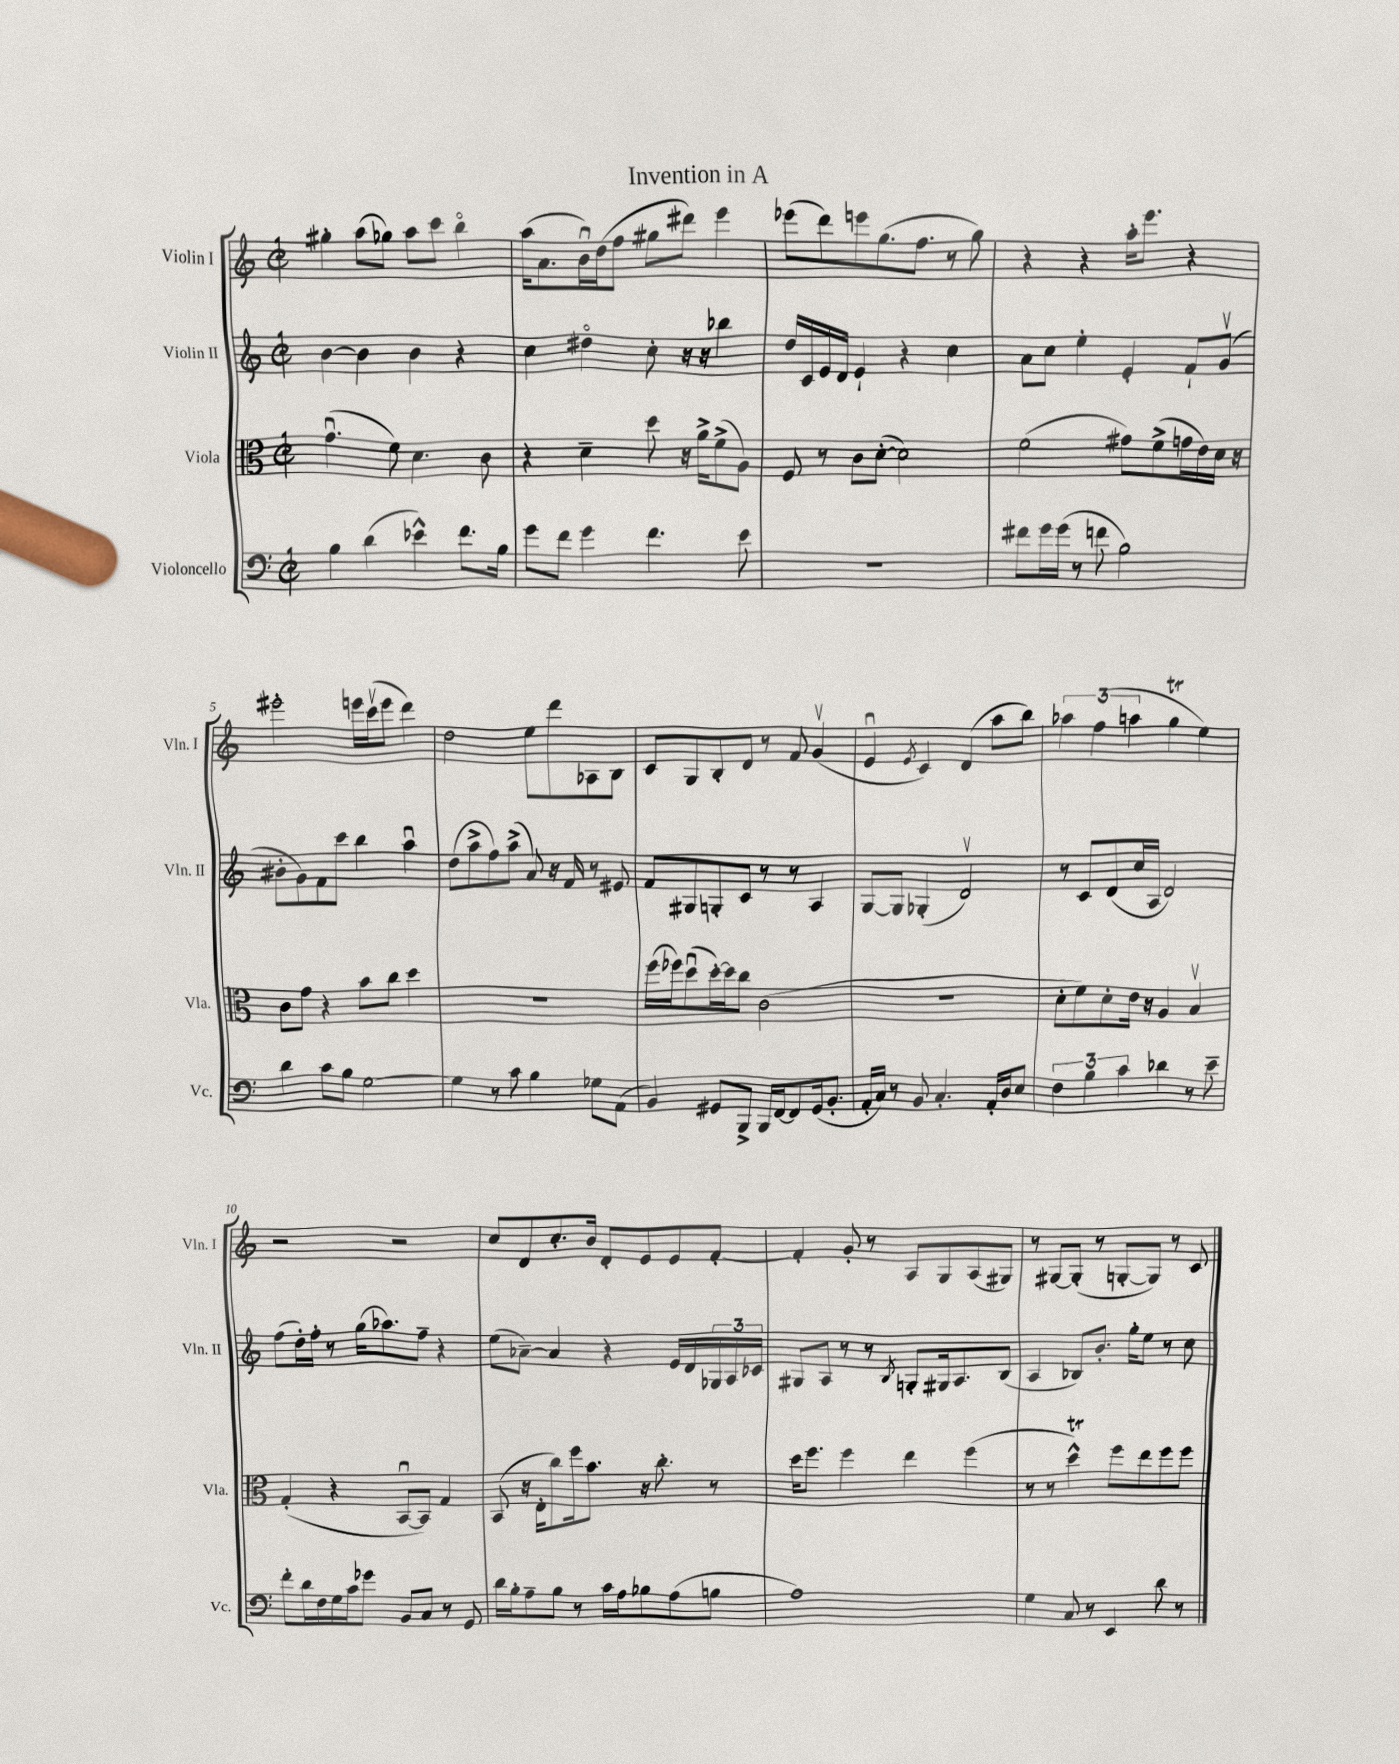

**kern	**kern	**kern	**kern
*part4	*part3	*part2	*part1
*staff4	*staff3	*staff2	*staff1
*I"Violoncello	*I"Viola	*I"Violin II	*I"Violin I
*I'Vc.	*I'Vla.	*I'Vln. II	*I'Vln. I
*clefF4	*clefC3	*clefG2	*clefG2
*k[]	*k[]	*k[]	*k[]
*M2/2	*M2/2	*M2/2	*M2/2
*met(c|)	*met(c|)	*met(c|)	*met(c|)
=1	=1	=1	=1
4B\	(4.gu\	[4b\	4gg#X'\
(4d\	.	4b\]	(8aa\L
.	8f\)	.	8gg-X\J)
4e-X^^\)	4.d\	4b\	8aa\L
.	.	.	8ccc\J
8.f\L	.	4r	4bb\
.	8c\	.	.
16B\Jk	.	.	.
=2	=2	=2	=2
8g\L	4r	4cc\	(16aa\KL
.	.	.	8.a\
8f\J	.	.	.
4g\	4d~\	4dd#X\	16bu\L)
.	.	.	(16dd\J
.	.	.	8ff\J
4.f\	8dd\	8cc'\	8gg#X\L
.	16r	16r	8ddd#X\J)
.	16a^\KL	16r	.
.	(8f^\	4bb-X\	4eee\
8e\	8A\J)	.	.
=3	=3	=3	=3
1r	8F/	16dd/LL	(8eee-X\L
.	.	16c/	.
.	8r	16e/	8ddd\)
.	.	16d/JJ	.
.	8c\L	4e`/	8eeen\
.	([8d'\J	.	(8.gg\
.	2d\])	4r	.
.	.	.	8.ff\J
.	.	4cc\	8r
.	.	.	8gg\)
=4	=4	=4	=4
8f#X\L	(2f\	8a\L	4r
16g\L	.	8cc\J	.
(16g\JJ	.	.	.
8r	.	4ee'\	4r
8fn\	.	.	.
2B\)	8g#X\L)	4e'/	16aa'\KL
.	.	.	8.eee\J
.	(8f^\	.	.
.	16gn\L	8f`/L	4r
.	16e\)	.	.
.	16d\JJ	(8gv/J	.
.	16r	.	.
!!LO:LB:g=z
=5	=5	=5	=5
4d\	8c\L	8b#X'\L	2eee#X'\
.	8g\J	8g\)	.
8c\L	4r	8f\	.
8B\J	.	8ccc\J	.
[2G\	8b\L	4bb\	16eeen\LL
.	.	.	(16cccv\J
.	8cc\J	.	8eee\J
.	4dd\	4aau\	4ddd\)
=6	=6	=6	=6
4G\]	1r	(8dd\L	2dd\
.	.	8aa^\	.
8r	.	8ff\)	.
8c\	.	(8aa^\J	.
4B\	.	8a/)	8ee\L
.	.	16r	8ddd\
.	.	16f/	.
8G-X\L	.	8r	8A-X\
(8AA\J	.	8e#X/	8B\J
=7	=7	=7	=7
4BB/)	(16ff\LL	8f/L	8c/L
.	16ff-X\J)	.	.
.	(8ddu\	8G#X/	8G/
8GG#X/L	[16dd'\L)	8Gn'/	8B'/
.	16dd\J]	.	.
8BBB^/J	8cc\J	8c/J	8d/J
16BBB/LL	(2c\	8r	8r
[16FF/J	.	.	.
8FF/]	.	8r	8f/
(16GG#/k	.	4A/	(4gv/
8.BB'/J	.	.	.
=8	=8	=8	=8
16AA'/LL	1r	[8G/L	4eu/
16C/JJ)	.	.	.
8r	.	8G/J]	.
.	.	.	8qe/
8BB/	.	(4G-X'/	4c/)
4.C'/	.	.	.
.	.	2dv/)	(4d/
16AA'/LL	.	.	8aa\L
16D/J	.	.	.
8E/J	.	.	8bb\J)
=9	=9	=9	=9
6F\	8d'\L	8r	6aa-X\
.	8f\)	8c/L	.
6B\	.	.	(6ff\
.	8d'\	(8d/	.
6c\	.	.	6aan\
.	16e\Jk	16cc/L	.
.	16r	16A/JJ	.
4d-X\	4A/	2d/)	4ggT\
8r	4Bv/	.	4ee\)
8e~\	.	.	.
!!LO:LB:g=z
=10	=10	=10	=10
8f'\L	(4G'/	(8ff\L	2r
16d\L	.	16dd'\L)	.
16F\	.	16ff'\JJ	.
16G\	4r	8r	.
16c\J	.	.	.
8g-X\J	.	(16gg\KL	.
.	.	8.aa-X\)	.
8BB/L	[8BBu/L	.	2r
8C/J	8BB/J])	8ff~\J	.
8r	4G/	4r	.
8GG/	.	.	.
=11	=11	=11	=11
16d\LL	(8BB/	(8ee\L	8cc/L
16B'\J	.	.	.
8A~\	16r	[8a-X~\J)	8d/
.	16E'\KL	.	.
8B\J	8cc\)	4a-/]	8.cc'/
8r	16ff\k	.	.
.	8.b\J	.	16b/Jk
16c\LL	.	4r	8d'/L
16A\J	.	.	.
8B-X\	16r	.	8e/
.	8.cc'\	.	.
(8A\	.	16e/LL	8e/
.	.	16d/	.
8Bn\J	8r	24G-X/	[8f'/J
.	.	24A/	.
.	.	24c-X/JJ	.
=12	=12	=12	=12
1A)	16dd\KL	8G#X/L	4f'/]
.	8.ff\J	.	.
.	.	8A/J	.
.	4ff\	8r	8g'/
.	.	8r	8r
.	.	8qB/	.
.	4ee\	8Gn'/L	8A/L
.	.	16G#X/k	8G/
.	.	8.A/	.
.	(4ff\	.	(8A/
.	.	(8B/J	8G#X/J)
=13	=13	=13	=13
4G\	8r	4A/	8r
.	8r	.	[8G#X/L
8C/	4ddT^^\)	8B-X/L)	(8G#'/J]
8r	.	8.b'/J	8r
4EE/	8ff\L	.	[8Gn'/L
.	.	16gg'\KL	.
.	8ee\	8ee\J	8G/J])
8d\	8ff\	8r	8r
8r	8ff\J	8cc\	8c/
==	==	==	==
*-	*-	*-	*-
